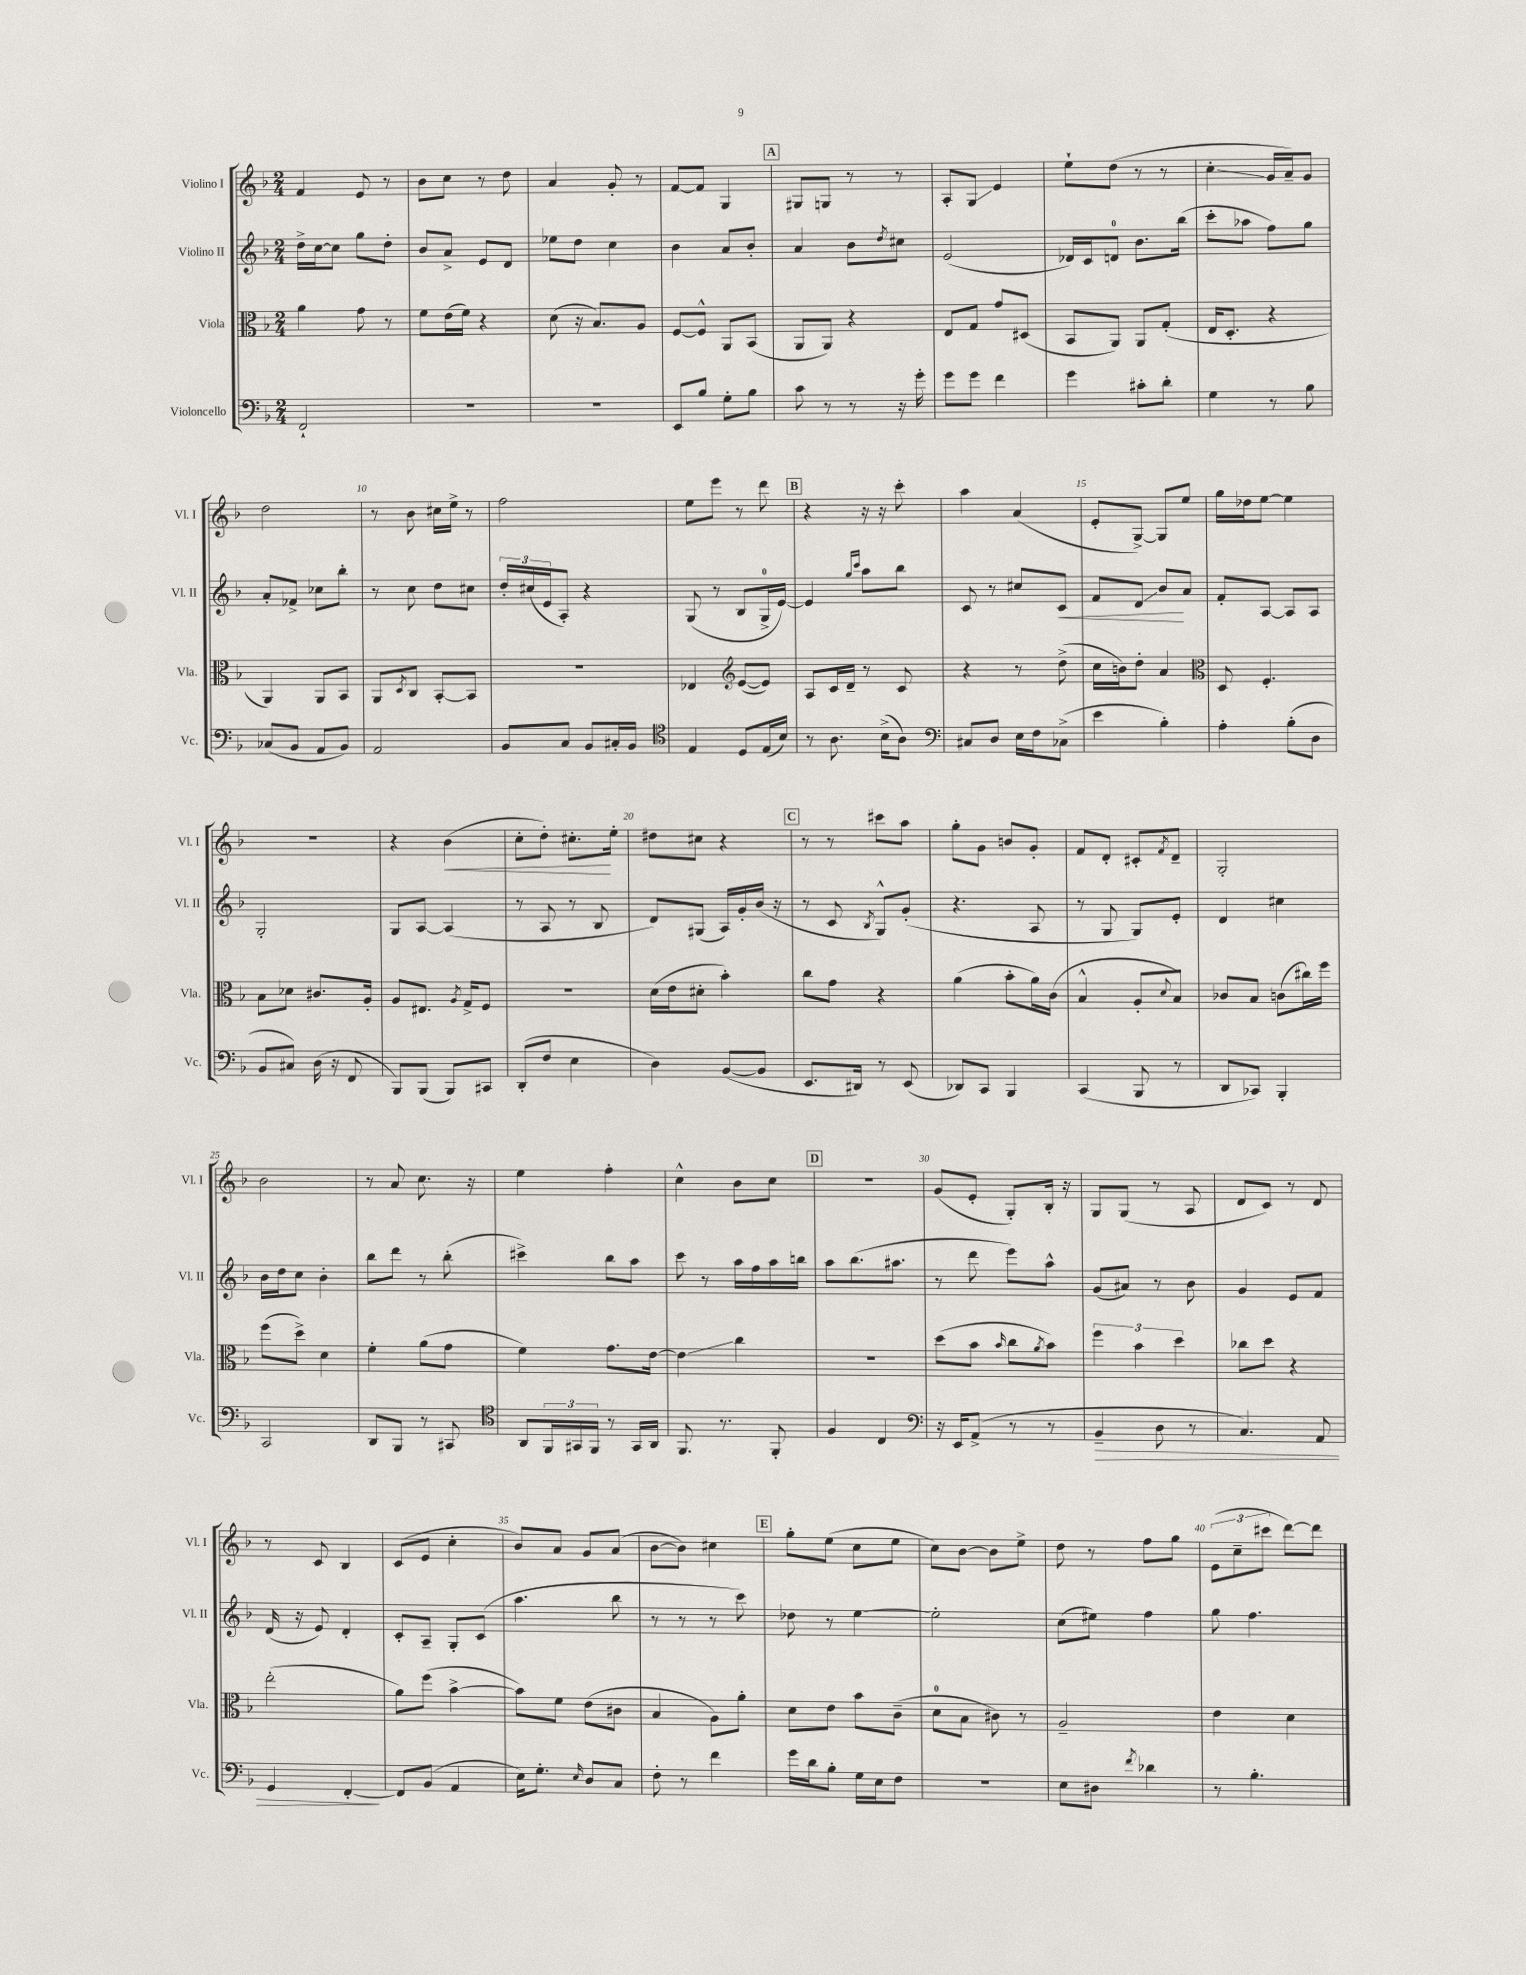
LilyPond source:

<<
\new StaffGroup <<
\new Staff = "s0" \with { instrumentName = "Violino I" shortInstrumentName = "Vl. I" } {
    \clef treble \key f \major \numericTimeSignature \time 2/4
    f'4 e'8 r8 |
    bes'8 c''8 r8 d''8 |
    a'4 g'8-. r8 |
    f'8~ f'8 g4 |
    \mark \markup { \box "A" } gis8 g8 r8 r8 |
    a8-. g8\glissando e'4 |
    e''8-! d''8( r8 r8 |
    c''4-.\glissando g'16 a'16--) g'8 |
    d''2 |
    r8 bes'8 cis''16 e''16-> r8 |
    f''2 |
    e''8 e'''8 r8 d'''8 |
    \mark \markup { \box "B" } r4 r16 r16 c'''8-. |
    a''4 a'4( |
    e'8-. g8~->) g8 e''8 |
    g''16 des''16 e''8~ e''4 |
    R2 |
    r4 bes'4\<( |
    c''8-. d''8-.) cis''8.-.\! e''16-. |
    dis''8 cis''8 r4 |
    \mark \markup { \box "C" } r8 r8 cis'''8 a''8 |
    g''8-. g'8 b'8 g'8-. |
    f'8 d'8-. cis'8-. \acciaccatura { f'8 } d'8-- |
    g2-. |
    bes'2 |
    r8 a'8 c''8. r16 |
    e''4 f''4-. |
    c''4-^ bes'8 c''8 |
    \mark \markup { \box "D" } r2 |
    g'8( e'8-. g8-.) bes16-. r16 |
    g8 g8( r8 a8 |
    d'8 c'8) r8 d'8 |
    r8 c'8 bes4 |
    c'8( e'8 c''4-. |
    bes'8) a'8 g'8 a'8( |
    bes'8~ bes'8) cis''4 |
    \mark \markup { \box "E" } g''8-. e''8( c''8 e''8 |
    c''8) bes'8~ bes'8 e''8-> |
    d''8 r8 f''8 g''8 |
    \tuplet 3/2 { e'8( c''8-- cis'''8 } d'''8~) d'''8 \bar "|." |
}
\new Staff = "s1" \with { instrumentName = "Violino II" shortInstrumentName = "Vl. II" } {
    \clef treble \key f \major \numericTimeSignature \time 2/4
    d''16-> c''16~ c''8 g''8 d''8-. |
    bes'8 a'8-> e'8 d'8 |
    ees''8 d''8 c''4 |
    bes'4 a'8 bes'8-. |
    \mark \markup { \box "A" } a'4 bes'8 \acciaccatura { d''8 } cis''8 |
    e'2( |
    des'16) c'16 d'8-0 bes'8. bes''16( |
    c'''8-. aes''8 f''8) g''8 |
    a'8-. fes'8-> ces''8 bes''8-. |
    r8 c''8 d''8 cis''8 |
    \tuplet 3/2 { d''16-. cis''16( e'16 } a8-.) r4 |
    g8( r8 bes8 g16-0-> e'16~) |
    \mark \markup { \box "B" } e'4 \grace { g''16 c'''16 } a''8 bes''8 |
    c'8 r8 cis''8 c'8\< |
    f'8 d'8\glissando bes'8\! a'8 |
    f'8-. a8~ a8 a8 |
    g2-. |
    g8 a8~ a4( |
    r8 a8 r8 bes8 |
    d'8) gis8( a16) g'16-. bes'16( r16 |
    \mark \markup { \box "C" } r8 c'8 \acciaccatura { bes8 } g8-^) g'8-.( |
    r4. a8 |
    r8 g8 g8) e'8-. |
    d'4 cis''4 |
    bes'16 d''16 c''8 bes'4-. |
    bes''8 d'''8 r8 bes''8-.( |
    cis'''4->) bes''8 a''8 |
    c'''8 r8 a''16 f''16 a''16 b''16 |
    \mark \markup { \box "D" } a''8 bes''8.( ais''8. |
    r8 d'''8 e'''8) a''8-^ |
    g'8( ais'8) r8 bes'8 |
    g'4 e'8 f'8 |
    d'16( r16 e'8) d'4-. |
    c'8-. a8-- g8-. c'8( |
    a''4. bes''8 |
    r8 r8 r8 c'''8) |
    \mark \markup { \box "E" } des''8 r8 e''4~ |
    e''2-. |
    c''8( eis''8) f''4 |
    g''8 f''4. \bar "|." |
}
\new Staff = "s2" \with { instrumentName = "Viola" shortInstrumentName = "Vla." } {
    \clef alto \key f \major \numericTimeSignature \time 2/4
    a'4 g'8 r8 |
    f'8 e'16( f'16) r4 |
    d'8( r16 bes8.) a8 |
    f8~ f8-^ a,8 bes,8( |
    \mark \markup { \box "A" } a,8 a,8) r4 |
    e8 g8 g'8 dis8( |
    bes,8 a,8) a,8 g8-.( |
    e16 d8.-. r4 |
    a,4) a,8 bes,8 |
    a,8 \acciaccatura { d8 } c8 bes,8~-. bes,8 |
    R2 |
    ees4 \clef treble e'8~( e'8) |
    \mark \markup { \box "B" } a8 c'16 d'16-- r8 c'8 |
    r4 r8 d''8->( |
    c''16 b'16) d''8-. a'4 |
    \clef alto d8 f4.-. |
    bes8 des'8 cis'8. a16-. |
    a8 eis8. \acciaccatura { a8 } g16-> f8 |
    R2 |
    d'16( e'16 dis'8-. bes'4-.) |
    \mark \markup { \box "C" } c''8 g'8 r4 |
    a'4( bes'8-. a'16) c'16( |
    bes4-^ a8-. \appoggiatura { d'8 } bes8) |
    ces'8 bes8 c'8( cis''16) f''16 |
    f''8( d''8->) d'4 |
    f'4-. a'8( g'8 |
    f'4) g'8. e'16~ |
    e'4\glissando c''4 |
    \mark \markup { \box "D" } r2 |
    d''8( bes'8 \grace { bes'16 } c''8 \acciaccatura { a'8 } bes'8) |
    \tuplet 3/2 { f''4 bes'4 d''4 } |
    ces''8 d''8 r4 |
    e''2-.( |
    a'8) f''8( bes'4~-> |
    bes'8) f'8 e'8( cis'8 |
    bes4 a8) a'8-. |
    \mark \markup { \box "E" } d'8 e'8 bes'8 c'8--( |
    d'8-0 bes8 cis'8) r8 |
    a2-- |
    e'4 d'4 \bar "|." |
}
\new Staff = "s3" \with { instrumentName = "Violoncello" shortInstrumentName = "Vc." } {
    \clef bass \key f \major \numericTimeSignature \time 2/4
    f,2-! |
    R2 |
    R2 |
    e,8 bes8 g8-. bes8 |
    \mark \markup { \box "A" } c'8 r8 r8 r16 g'16-. |
    g'8 g'8 f'4 |
    g'4 cis'8-. d'8-. |
    g4 r8 bes8 |
    ces8( bes,8 a,8 bes,8) |
    a,2 |
    bes,8 c8 bes,8 cis16-. bes,16 |
    \clef tenor e4 d8 e16( bes16) |
    \mark \markup { \box "B" } r8 a8. bes16->( a8) |
    \clef bass cis8 d8 e16 f16 ces8->( |
    e'4 bes4-.) |
    a4-. bes8-.( d8 |
    bes,8 cis8) d16( r16 f,8 |
    bes,,8) bes,,8( bes,,8) cis,8 |
    d,8-.( f8 e4 |
    d4) bes,8~( bes,8 |
    \mark \markup { \box "C" } e,8. dis,16) r8 e,8( |
    des,8) c,8 bes,,4 |
    c,4( bes,,8 r8 |
    d,8 ces,8) bes,,4-. |
    c,2 |
    d,8 bes,,8 r8 cis,8 |
    \clef tenor a,8 \tuplet 3/2 { f,16 gis,16 f,16 } r8 gis,16 a,16 |
    f,8. r8. f,8-. |
    \mark \markup { \box "D" } f4 c4 |
    \clef bass r16 e,16 a,8->( r8 r8 |
    bes,4--\> d8 r8 |
    c4.) a,8 |
    g,4 f,4~-.\! |
    f,8 bes,8( a,4 |
    e16) g8.-. \grace { e16 } d8 c8 |
    f8-. r8 f'4 |
    \mark \markup { \box "E" } g'16 d'16 bes8-. g16 e16 f8 |
    R2 |
    e8 dis8 \acciaccatura { f'8 } des'4 |
    r8 bes4.-. \bar "|." |
}
>>
>>
\layout { \context { \Score \override BarNumber.break-visibility = ##(#f #t #t) barNumberVisibility = #(every-nth-bar-number-visible 5) } }
